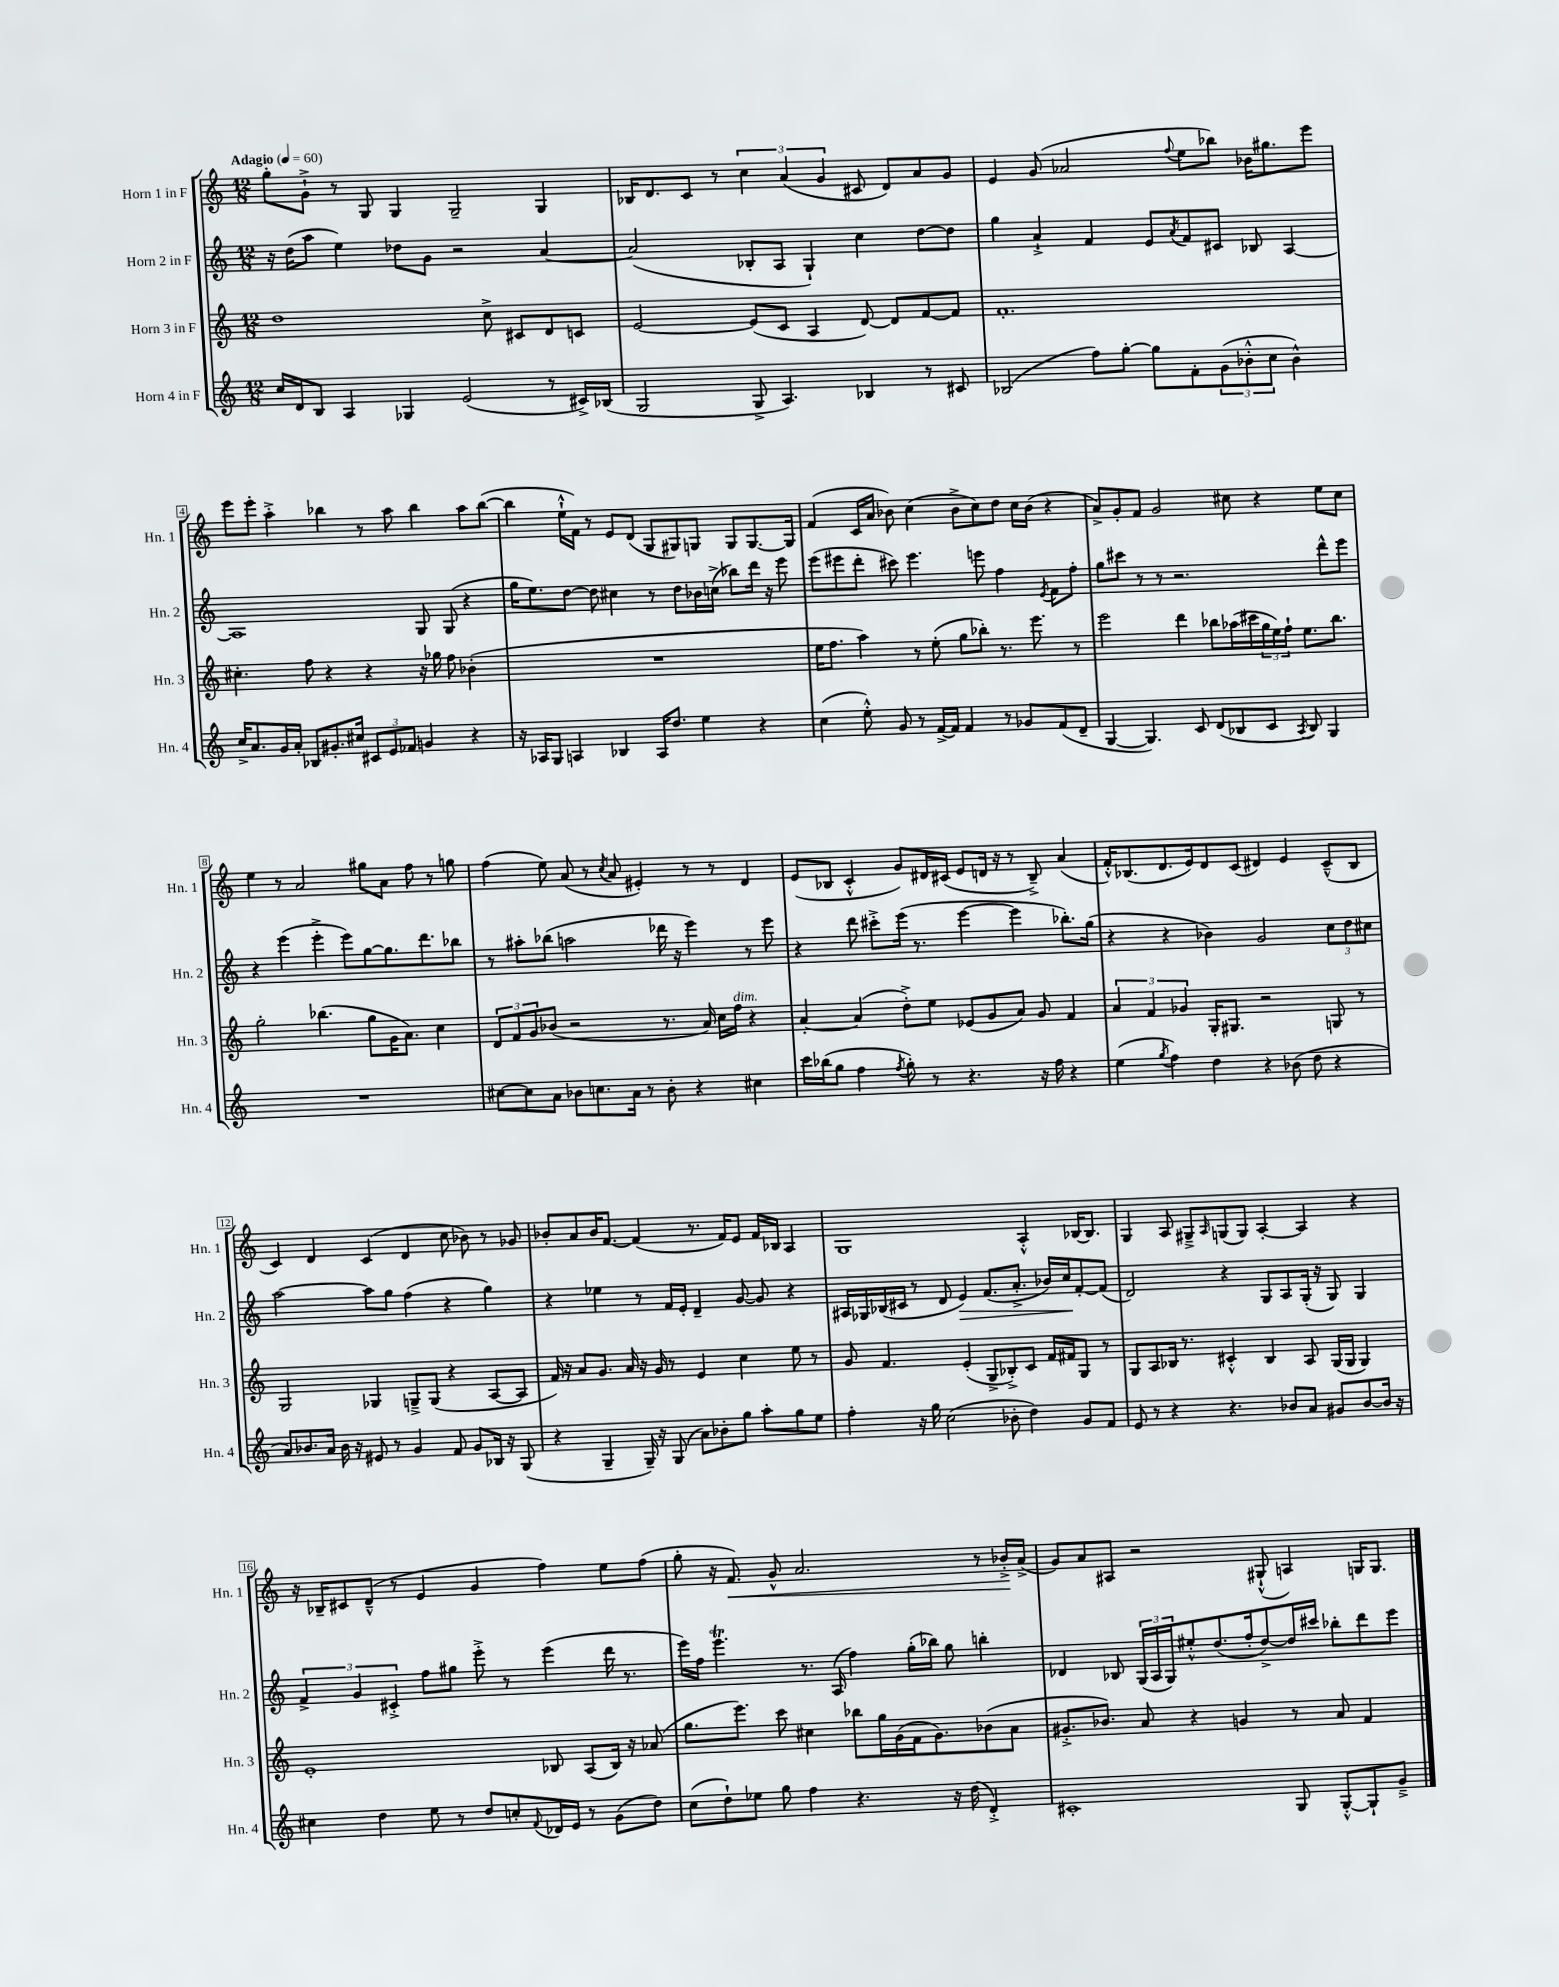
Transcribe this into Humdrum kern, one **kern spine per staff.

**kern	**kern	**kern	**kern
*staff4	*staff3	*staff2	*staff1
*clefG2	*clefG2	*clefG2	*clefG2
*k[]	*k[]	*k[]	*k[]
*M12/8	*M12/8	*M12/8	*M12/8
*MM60	*MM60	*MM60	*MM60
16cc/LL	1dd	16r	8gg'\L
16d/J	.	(16dd\LK	.
8B/J	.	8aa\J	8g`^\J
4A/	.	4ee\)	8r
.	.	.	8G/
4G-/	.	8dd-\L	4G/
.	.	8g\J	.
(2e/	.	2r	2G~/
.	8cc^\	.	.
.	8c#/L	.	.
8r	8d/	[4a/	4G/
16c#^/LL)	8c/J	.	.
(16B-/JJ	.	.	.
=	=	=	=
2G/	[2e/	(2a/]	16B-/LK
.	.	.	8.d/
.	.	.	8c/J
.	.	.	8r
8G^/	(8e/]L	8B-'/L	6cc\
4.A/)	8c/J	8A/J	.
.	.	.	(6a/
.	4A/	4G`/)	.
.	.	.	6g/
4B-/	[8d/)	4cc\	8c#/
.	8d/]L	.	8d/L)
8r	[8f/	[8dd\L	8a/
8c#/	8f/]J	8dd\]J	8g/J
=	=	=	=
(2B-/	1.f'	4gg\	4e/
.	.	4a`^/	(8g/
.	.	.	2a-/
8ff\L)	.	4f/	.
[8gg'\J	.	.	.
8gg\]L	.	8e/L	.
.	.	8qa/	8qqff/
8f'\	.	8f/	8ee\L
(12g\	.	8c#/J	8bb-\J)
12b-'^^\	.	.	.
.	.	8B-/	16b-\LK
12cc\J	.	.	.
.	.	.	8.gg#\
4b-^^\)	.	[4A/	.
.	.	.	8eee\J
=	=	=	=
16cc^/LK	4.cc#'\	1A]	8eee\L
8.a/	.	.	.
.	.	.	8eee'\J
16g/L	.	.	4aa'^\
16a'/JJ	.	.	.
8B-/L	8ff\	.	.
8.g#'/	4r	.	4bb-\
16cc#/Jk	.	.	.
12c#/L	4r	.	8r
12e/	.	.	.
.	.	.	8aa\
12f-/J	.	.	.
4g/	16r	8G/	4bb-\
.	16gg-\	.	.
.	8ff\	(8G/	.
4r	(4b-'\	4r	8aa\L
.	.	.	([8bb-\J
=	=	=	=
16r	1.r	16gg\LK	4bb-\]
16A-/LK	.	8.ee\)	.
8G/J	.	.	.
4A/	.	[8dd\J	16ee`^^\LL
.	.	.	16f\JJ)
.	.	8dd\]	8r
4B-/	.	4cc#\	8e/L
.	.	.	(8d/J
16A/LK	.	8r	8G/L
8.dd/J	.	.	.
.	.	8dd\L	8G#/)
4ee\	.	16b-\L	8G/J
.	.	(16cc^\JJ	.
.	.	8bb-\L)	8G/L
4r	.	16ddd\Jk	[8.G/
.	.	16r	.
.	.	8eee\	.
.	.	.	16G/]Jk
=	=	=	=
(4cc\	16ee\LK	(8eee\L	(4f/
.	8.ff\J	.	.
.	.	8eee#\	.
8ee'^^\)	4aa\)	8ddd'\J	16c/LL
.	.	.	16a/JJ
8g/	.	8ccc#\)	8b-\)
8r	8r	4.eee#\	(4cc\
[16f^/LL	(8ee'\	.	.
16f/]JJ	.	.	.
4f/	8gg\L	.	8b-^\L
.	8bb-'\J)	8eee\	8cc\)
8r	8.r	4ff\	8dd\J
8g-/L	.	.	16cc\LL
.	8.eee\	.	(16b-\JJ
.	.	8qe/	.
(8f/	.	8f\L	4r
8d~/J	8r	8ff'\J	.
=	=	=	=
[4G/	2eee\	8gg\L	8a^/L)
.	.	8ccc#\J	8g'/
4.G/])	.	8r	8f/J
.	.	8r	2g/
.	4ddd\	2.r	.
8c/	.	.	.
(8d/L	8bb-\L	.	.
8B-/	(16aa-\L	.	8cc#\
.	16ccc#\	.	.
8c/J	24gg\	.	4r
.	24ee\)	.	.
.	24ff`\JJ	.	.
8qA/	.	.	.
8B-/)	8.ee\L	.	.
4G/	.	8ddd^^\L	8ee\L
.	8.bb-\J	.	.
.	.	8eee\J	8cc#\J
=	=	=	=
1.r	2gg'\	4r	4ee\
.	.	(4eee\	8r
.	.	.	2a/
.	(4.bb-\	4eee'^\	.
.	.	8eee\L)	.
.	8gg\L	[8gg\	8gg#\L
.	16g\K	8.gg\]	8a\J
.	8.a\J)	.	.
.	.	.	8ff\
.	.	8.ddd\	.
.	4cc\	.	8r
.	.	8bb-\J	8gg\
=	=	=	=
[8cc#\L	12d/L	8r	(4ff\
.	12f/	.	.
8cc#\]	.	8aa#'\L	.
.	12g/	.	.
8a\J	(8b-/J	(8bb-\J	8ee\)
8b-\L	2r	2aa\	(8a/
8.cc\	.	.	8r
.	.	.	8qcc/
.	.	.	8a/
16a\Jk	.	.	.
8r	.	.	4e#'/)
8b-'\	8.r	16ddd-\	.
.	.	16r	.
4r	.	4eee\)	8r
.	16a/)	.	.
.	16cc\LL	.	8r
.	16ff\JJ	.	.
4cc#\	4r	8r	4d/
.	.	8eee\	.
=	=	=	=
16ccc\LL	[4a'/	4r	(8e/L
(16bb-\J	.	.	.
8gg\J	.	.	8B-/J
4ff\	(4a/]	8ddd\	4c'^^/
.	.	8ccc#'^\L	.
8qff/	.	.	.
8gg'\)	8dd'^\L)	(16eee\Jk	8g/L)
.	.	8.r	.
8r	8ee\J	.	16d#/L
.	.	.	(16c#/JJ
4.r	(8e-/L	[4eee\	8e/L
.	8g/	.	16d/Jk
.	.	.	16r
.	8a/J)	4eee\]	8r
16r	8g/	.	8B-~^/)
16ff\	.	.	.
4r	4f/	8.bb-'\L)	(4a/
.	.	(16gg\Jk	.
=	=	=	=
(4ee\	6a/	4r	16f'^^/LK)
.	.	.	(8.B-/
.	6f/	.	.
8qgg/	.	.	.
4ff\)	.	4r	8.d/
.	6g-/	.	.
.	.	.	16e/k)
4dd\	16G'/LK	4b-\)	8d/
.	8.G#/J	.	.
.	.	.	(8c/J
4r	2r	2g/	4d#/)
(8b-\	.	.	4e/
8dd\	.	.	.
4r	8G/	12cc\L	(8c~^^/L
.	.	12dd\	.
.	8r	.	8B-/J
.	.	12cc#\J	.
=	=	=	=
8a/L)	2G/	[2aa\	4c/)
8.b-/	.	.	.
.	.	.	4d/
16a/Jk	.	.	.
16b-\	.	.	.
16r	.	.	.
8e#/	4G-/	8aa\]L	(4c/
8r	.	8gg\J	.
4g/	8G~^/L	(4ff\	4d/
.	(8G/J	.	.
8f/	4r	4r	8cc\
8g/L	.	.	8b-\)
16B-/Jk	[8A/L	4gg\)	8r
16r	.	.	.
(8G/	8A/]J	.	8g-/
=	=	=	=
4r	16f/)	4r	8b-'/L
.	16r	.	.
.	8a/L	.	8a/
4G~/	8.g/J	4ee-\	16b-/K
.	.	.	[8.f/J
.	16a/	.	.
16G~/)	16r	8r	(4f/]
16r	16g/	.	.
(8G/	8r	16f/LL	.
.	.	16e'/JJ	.
8a\L)	4e/	4d~/	8.r
8b-'\	.	.	.
.	.	.	16f/LK)
8gg\J	4cc\	[8g/	8e/J
8aa'\L	.	8g/]	16f/LL
.	.	.	16B-/JJ
8gg\	8ee\	4r	4A/
8ee\J	8r	.	.
=	=	=	=
4ff'\	8g/	16A#/LL	1G
.	.	16G-/	.
.	4.f/	(16B-/	.
.	.	16c#/JJ	.
16r	.	8r	.
16gg\	.	.	.
(2cc\	.	8d/	.
.	(4e'/	4e/)	.
.	8G^/L	(8.f/L	.
8b-'\	8B-'^/)	.	.
.	.	8.a'^/J	.
4dd\)	8c/J	.	4A'^^/
.	16f/LL	16b-/LL)	.
.	16f#/J	16cc/J	.
8g/L	8G/J	[8f'/	[16B-/LK
.	.	.	8.B-/]J
8f/J	8r	(8f/]J	.
=	=	=	=
8e/	8G/L	2d/)	4G/
8r	8A/	.	.
4r	16B-/Jk	.	8A/
.	8.r	.	.
.	.	.	8G#~^/L
.	.	.	16qqA/
4.r	4c#'^^/	4r	(8G/
.	.	.	8G/J)
.	4B-/	8G/L	[4A'/
8b-/L	.	8A/	.
8a/J	8A/	(16G'/Jk	4A/]
.	.	16r	.
8g#/L	(16G/LL	8G/)	.
.	16G/JJ	.	.
[8b-/	4G/)	4G/	4r
16b-/]Jk	.	.	.
16r	.	.	.
=	=	=	=
4cc#\	1e'	6f^/	16r
.	.	.	16B-~/LK
.	.	.	8c#/
.	.	6g/	.
4dd\	.	.	(8d~^^/J
.	.	6c#'^/	.
.	.	.	8r
8ee\	.	8ff\L	4e/
8r	.	8gg#\J	.
8dd/L	.	8eee'^\	4g/
8cc'/	.	8r	.
8qqf/	.	.	.
16d-/L	8B-/	(4eee\	4ff\)
16e/JJ	.	.	.
8r	(8A/L	.	.
(8g\L	16B-/Jk)	16ddd\	8ee\L
.	16r	8.r	.
8dd\J)	(8a-/	.	(8ff\J
=	=	=	=
(8cc\L	8.gg\L	16eee\LL)	8gg'\
.	.	16ff\JJ	.
8dd`\)	.	4.eee\	16r
.	8.eee\J)	.	8.f/)
8ee-\J	.	.	.
8gg\	8ccc\	.	8g^^/
4ff\	4cc#\	8.r	2.a/
.	.	(16A/	.
4.r	8bb-\L	4ff\)	.
.	16gg\L	.	.
.	(16g\	.	.
.	16f\J	(16gg'\LL	.
.	8.g\)	16bb-\JJ)	.
16r	.	8gg\	.
(16dd\	.	.	.
4d'^/)	(8b-\	4bb'\	8r
.	8a\J	.	16b-'^/LL
.	.	.	(16a^/JJ
=	=	=	=
1c#'	8.g#'^/L	4d-/	8g/L)
.	.	.	8a/
.	8.b-/J)	.	.
.	.	8B-/	8A#/J
.	8a/	(24G/LL	2r
.	.	24A/	.
.	.	24G/J)	.
.	4r	8ee#'^^/	.
.	.	(8.dd/	.
.	4g/	.	.
.	.	16ff'/k	.
.	.	[8dd^/)	(8G#`^^/
8G/	8r	16dd/]L	4A/)
.	.	16ccc#/JJ	.
[8G'^^/L	8a/	8bb-'\L	.
8G`/]	4f/	8ddd\	16G/LK
.	.	.	8.G/J
8g~^/J	.	8eee\J	.
==	==	==	==
*-	*-	*-	*-
